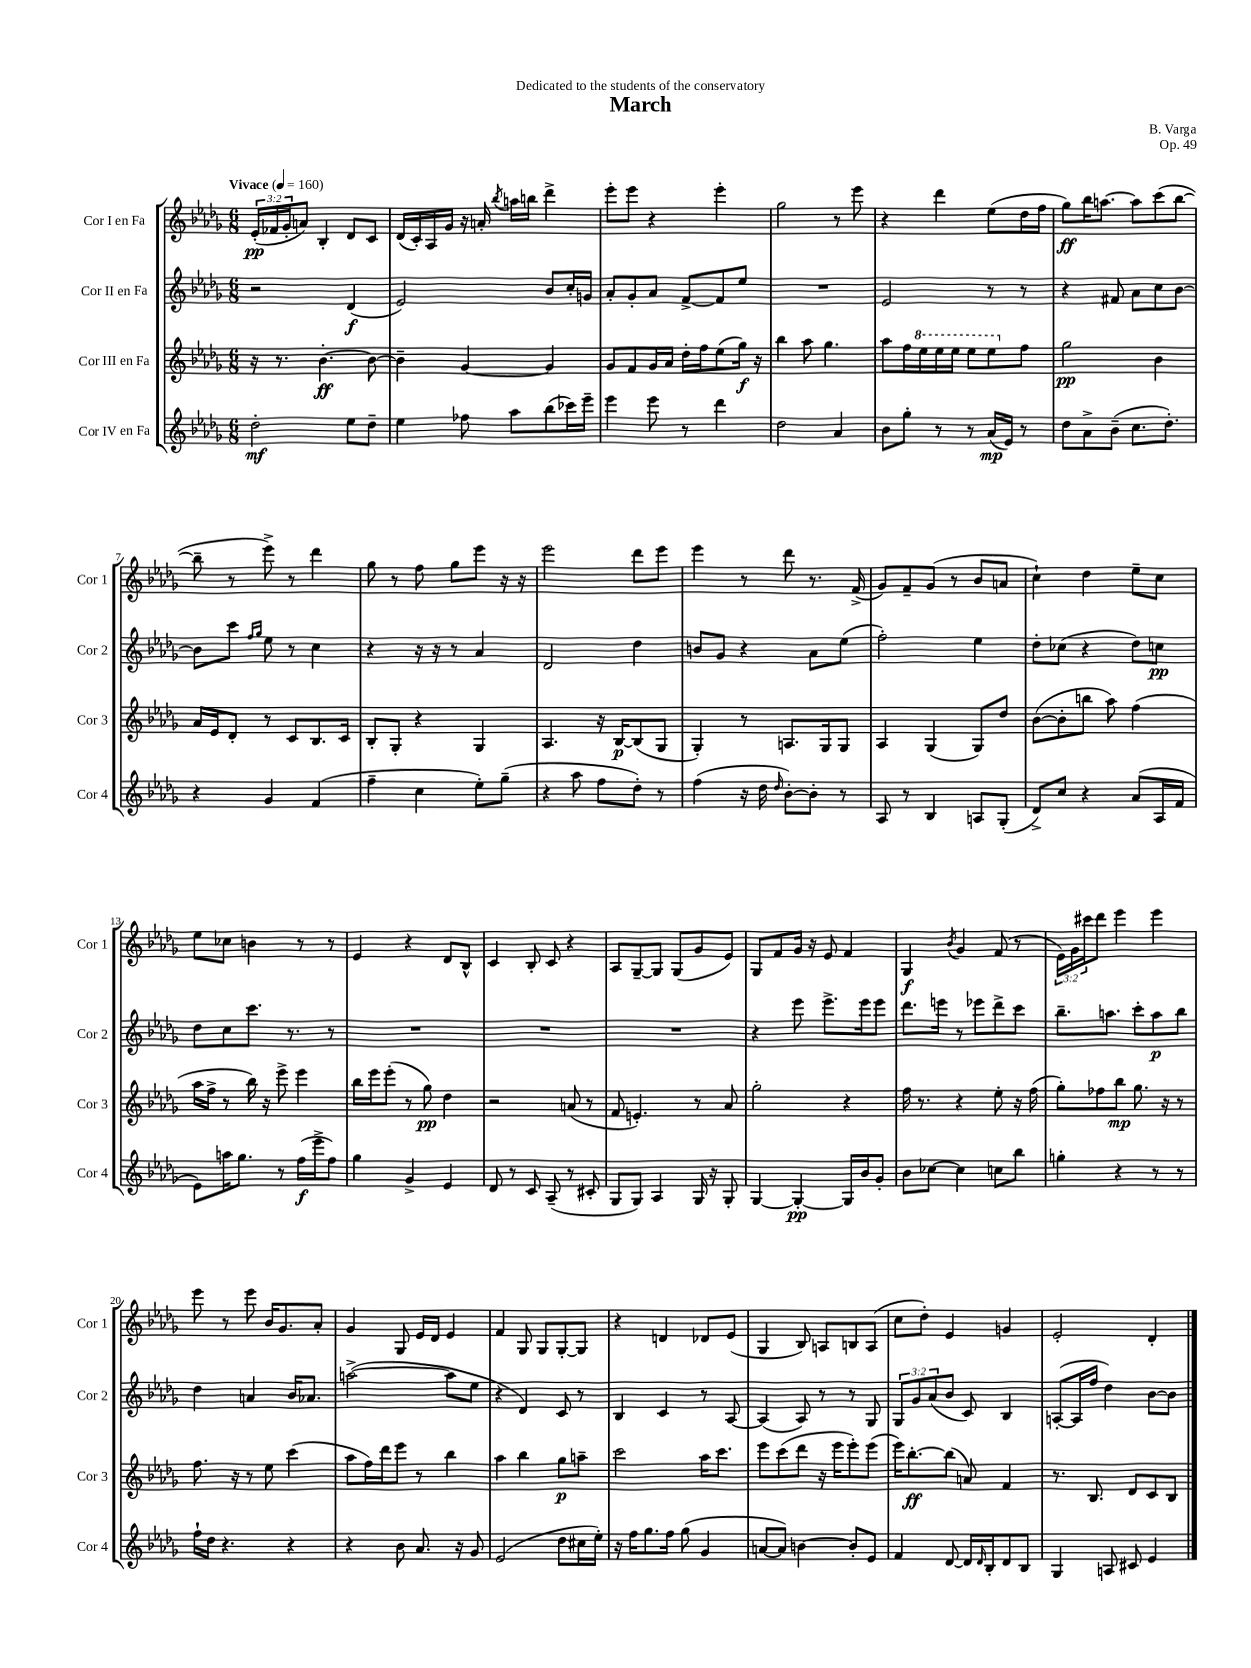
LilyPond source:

\header { title = "March" composer = "B. Varga" dedication = "Dedicated to the students of the conservatory" opus = "Op. 49" }
<<
\new StaffGroup <<
\new Staff = "s0" \with { instrumentName = "Cor I en Fa" shortInstrumentName = "Cor 1" } {
    \clef treble \key des \major \numericTimeSignature \time 6/8 \override Staff.TupletNumber.text = #tuplet-number::calc-fraction-text \tempo "Vivace" 4 = 160
    \tuplet 3/2 { ees'16-.\pp( fes'16 ges'16-. } a'8) bes4-. des'8 c'8 |
    des'16( c'16-.) aes16 ges'16 r16 a'16-. \acciaccatura { bes''8 } a''16 b''16 des'''4-> |
    ees'''8-. ees'''8 r4 ees'''4-. |
    ges''2 r8 ees'''8 |
    r4 des'''4 ees''8( des''16 f''16 |
    ges''8\ff) bes''16 a''8.~ a''8 c'''8( bes''8~ |
    bes''8-- r8 ees'''8->) r8 des'''4 |
    ges''8 r8 f''8 ges''8 ees'''8 r16 r16 |
    ees'''2 des'''8 ees'''8 |
    ees'''4 r8 des'''8 r8. f'16->( |
    ges'8) f'8-- ges'8( r8 bes'8 a'8 |
    c''4-!) des''4 ees''8-- c''8 |
    ees''8 ces''8 b'4 r8 r8 |
    ees'4 r4 des'8 bes8-^ |
    c'4 bes8-. c'8 r4 |
    aes8 ges8~-- ges8 ges8( ges'8 ees'8) |
    ges8 f'8 ges'16 r16 ees'8 f'4 |
    ges4\f \acciaccatura { bes'8 } ges'4 f'8( r8 |
    \tuplet 3/2 { ees'16) ges'16 cis'''16 } des'''8 ees'''4 ees'''4 |
    ees'''8 r8 ees'''8 bes'16 ges'8. aes'8-. |
    ges'4 ges8 ees'16 des'16 ees'4 |
    f'4 ges8 ges8 ges8~-. ges8 |
    r4 d'4 des'8 ees'8( |
    ges4 bes8) a8 b8 a8( |
    c''8 des''8-.) ees'4 g'4 |
    ees'2-. des'4-. \bar "|." |
}
\new Staff = "s1" \with { instrumentName = "Cor II en Fa" shortInstrumentName = "Cor 2" } {
    \clef treble \key des \major \numericTimeSignature \time 6/8 \override Staff.TupletNumber.text = #tuplet-number::calc-fraction-text
    r2 des'4\f( |
    ees'2) bes'8 c''16-. g'16 |
    aes'8-. ges'8-. aes'8 f'8~-> f'8 ees''8 |
    R2. |
    ees'2 r8 r8 |
    r4 fis'8 aes'8 c''8 bes'8~ |
    bes'8 c'''8 \grace { f''16 ges''16 } ees''8 r8 c''4 |
    r4 r16 r16 r8 aes'4 |
    des'2 des''4 |
    b'8 ges'8 r4 aes'8 ees''8( |
    f''2-.) ees''4 |
    des''8-. ces''8( r4 des''8) c''8\pp |
    des''8 c''8 c'''8. r8. r8 |
    R2. |
    R2. |
    R2. |
    r4 ees'''8 ees'''8.-> ees'''16 ees'''8 |
    des'''8. e'''16 r8 ees'''8 des'''8-> c'''8 |
    bes''8.-- a''8. c'''8-. a''8\p bes''8 |
    des''4 a'4 bes'16 aes'8. |
    a''2~->( a''8 ees''8 |
    r4 des'4) c'8 r8 |
    bes4 c'4 r8 aes8~ |
    aes4( aes8) r8 r8 ges8 |
    \tuplet 3/2 { ges8 ges'8 aes'8( } bes'8 c'8) bes4 |
    a8~-.( a16 f''16 des''4) bes'8~ bes'8 \bar "|." |
}
\new Staff = "s2" \with { instrumentName = "Cor III en Fa" shortInstrumentName = "Cor 3" } {
    \clef treble \key des \major \numericTimeSignature \time 6/8
    r16 r8. bes'4.~-.\ff bes'8~ |
    bes'4-- ges'4~ ges'4 |
    ges'8 f'8 ges'16 aes'16 des''16-. f''16 ees''8( ges''16\f) r16 |
    bes''4 aes''8 ges''4. |
    aes''8 f''16 \ottava #1 ees'''16 ees'''16 ees'''16 ees'''8 ees'''8 \ottava #0 f''8 |
    ges''2\pp bes'4 |
    aes'16 ees'16 des'8-. r8 c'8 bes8. c'16 |
    bes8-. ges8-. r4 ges4 |
    aes4. r16 bes16~\p bes8( ges8 |
    ges4-.) r8 a8. ges16 ges8 |
    aes4 ges4( ges8) des''8 |
    bes'8~( bes'8-. b''8 aes''8) f''4( |
    aes''16 f''16-> r8 bes''16) r16 ees'''8-> ees'''4 |
    bes''16 ees'''16 ees'''8-.( r8 ges''8\pp) des''4 |
    r2 a'8( r8 |
    f'8 e'4.-.) r8 aes'8 |
    ges''2-. r4 |
    f''16 r8. r4 ees''8-. r16 f''16( |
    ges''8-.) fes''8 bes''8\mp ges''8. r16 r8 |
    f''8. r16 r8 ees''8 c'''4( |
    aes''8 f''16) des'''16 ees'''8 r8 bes''4 |
    aes''4 bes''4 ges''8\p a''8-- |
    c'''2 aes''16 c'''8. |
    ees'''8 c'''8( des'''8 r16 ees'''16 ees'''8-.) ees'''8( |
    ees'''16) bes''8.~-.\ff bes''8( a'8) f'4 |
    r8. bes8. des'8 c'8 bes8 \bar "|." |
}
\new Staff = "s3" \with { instrumentName = "Cor IV en Fa" shortInstrumentName = "Cor 4" } {
    \clef treble \key des \major \numericTimeSignature \time 6/8
    des''2-.\mf ees''8 des''8-- |
    ees''4 fes''8 aes''8 bes''8( ces'''16) ees'''16-- |
    ees'''4 ees'''8 r8 des'''4 |
    des''2 aes'4 |
    bes'8 ges''8-. r8 r8 aes'16\mp( ees'16) r8 |
    des''8 aes'8-> bes'8--( c''8. des''8.-.) |
    r4 ges'4 f'4( |
    f''4-- c''4 ees''8-.) ges''8--( |
    r4 aes''8 f''8 des''8-.) r8 |
    f''4( r16 des''16 \grace { des''16 } bes'8~-.) bes'8-. r8 |
    aes8 r8 bes4 a8 ges8-.( |
    des'8->) c''8 r4 aes'8( aes16 f'16 |
    ees'8) a''16 ges''8. r8 f''16\f( ees'''16-> f''8) |
    ges''4 ges'4-> ees'4 |
    des'8 r8 c'8 aes8--( r8 cis'8-. |
    ges8 ges8) aes4 ges16 r16 ges8-. |
    ges4~ ges4~-.\pp ges16 bes'16 ges'8-. |
    bes'8 ces''8~ ces''4 c''8 bes''8 |
    g''4-. r4 r8 r8 |
    f''16-! des''16 r4. r4 |
    r4 bes'8 aes'8. r16 ges'8 |
    ees'2( des''8 cis''16 ees''16-.) |
    r16 f''16 ges''8. f''16 ges''8( ges'4 |
    a'8~ a'8) b'4~ b'8-. ees'8 |
    f'4 des'8~ des'16 \grace { des'16 } bes16-. des'8 bes8 |
    ges4 a8 cis'8 ees'4 \bar "|." |
}
>>
>>
